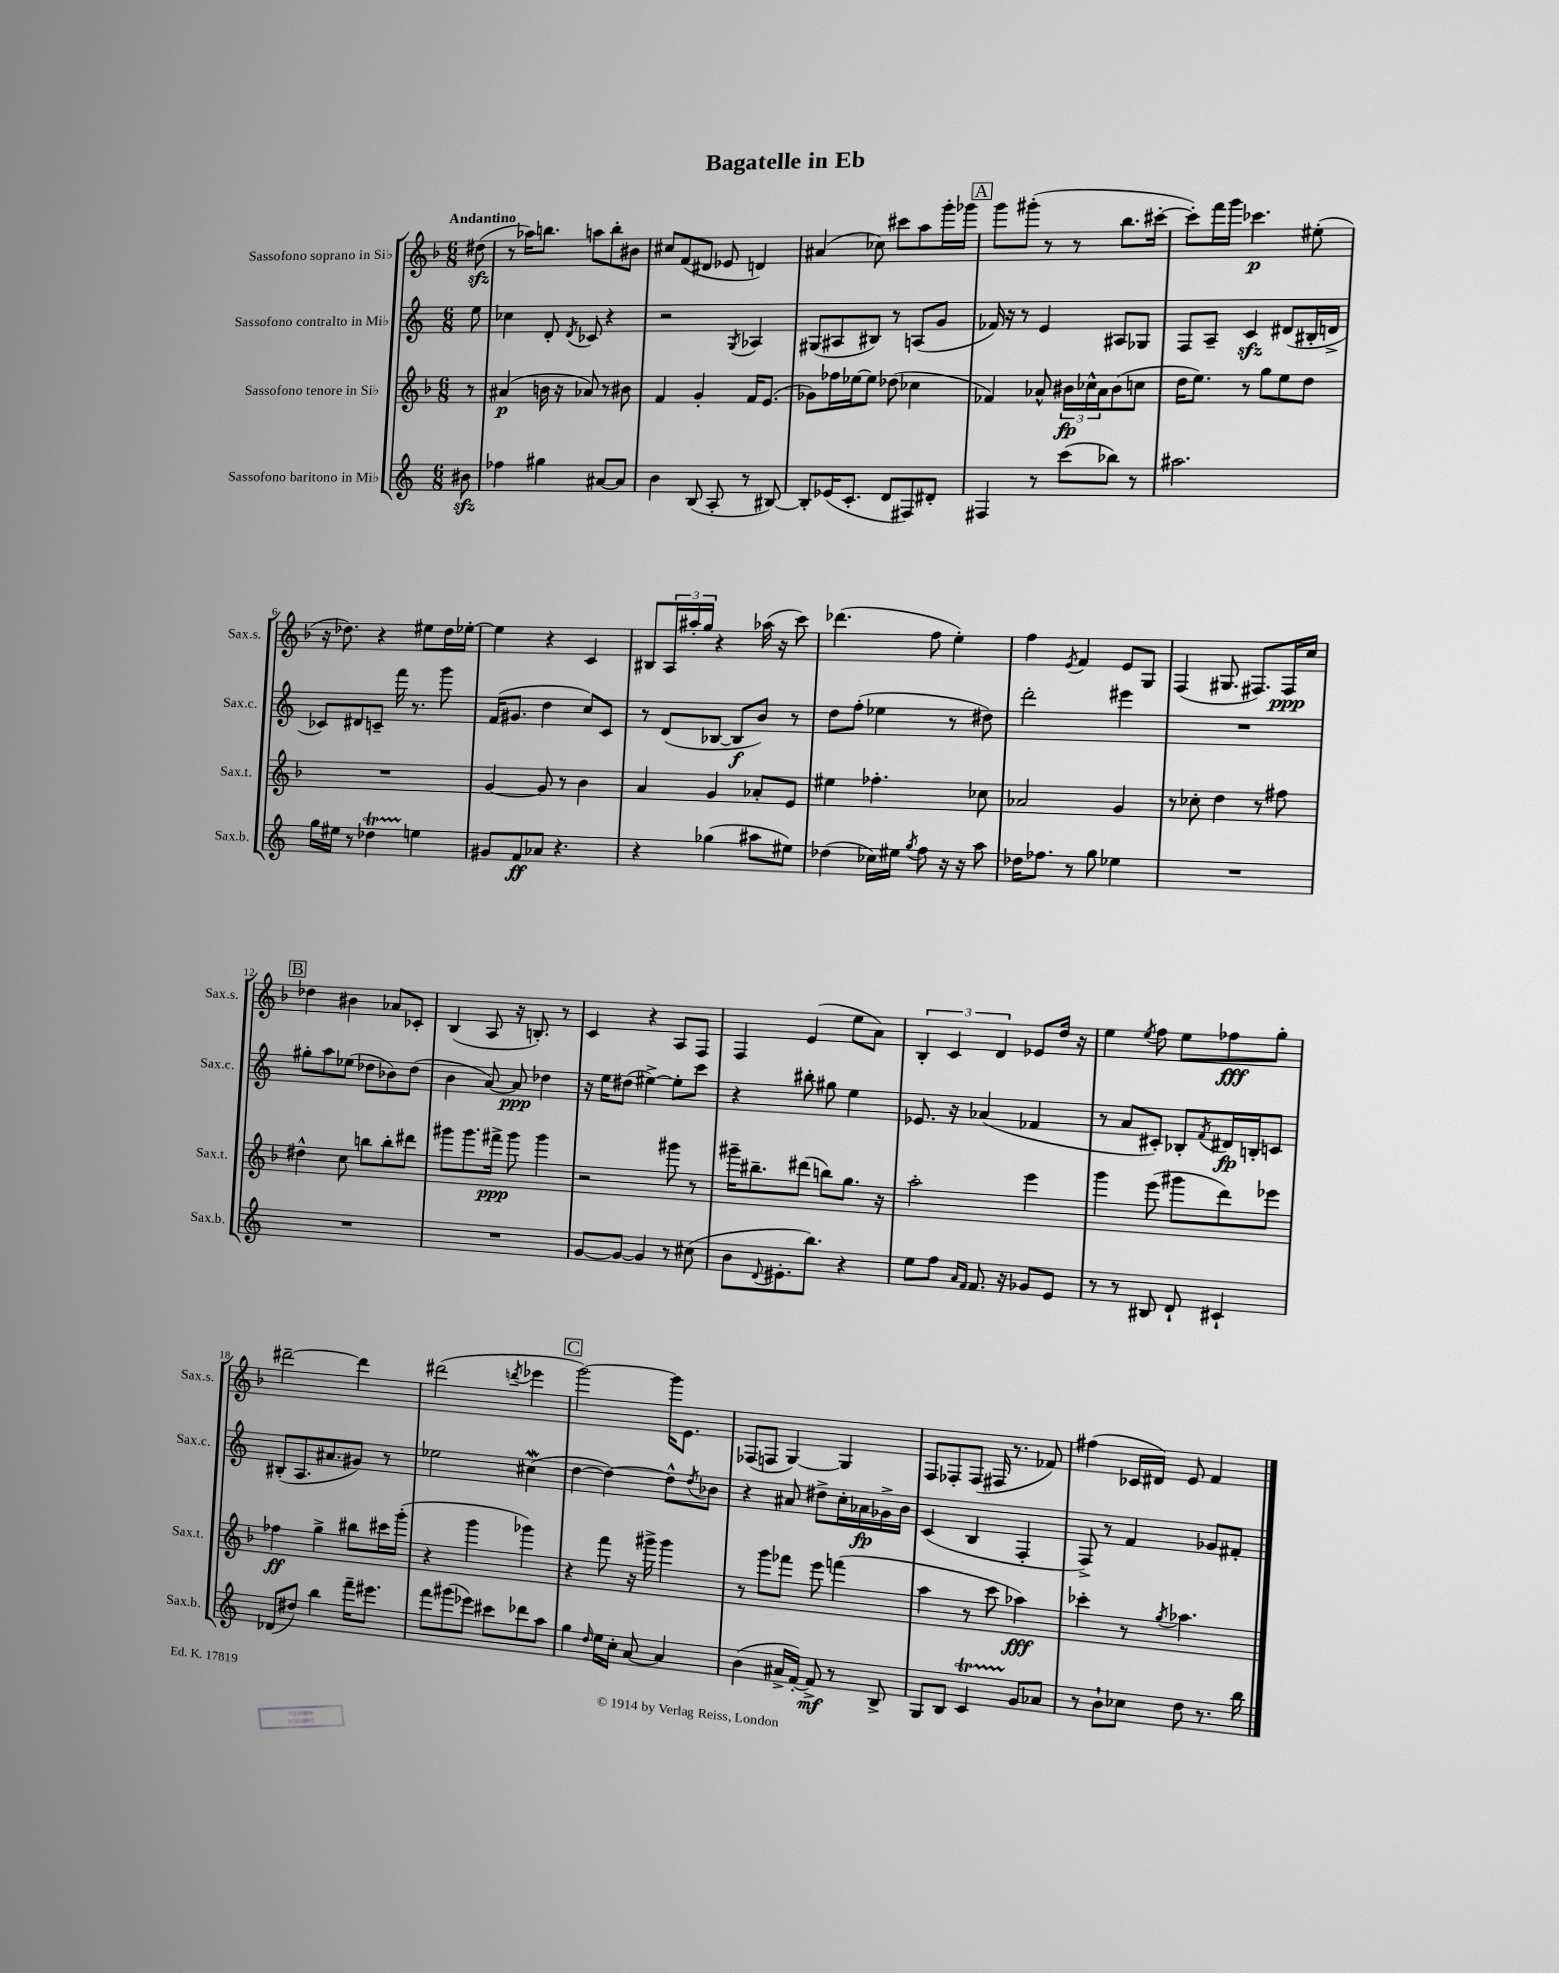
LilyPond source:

\header { title = "Bagatelle in Eb" }
<<
\new StaffGroup <<
\new Staff = "s0" \with { instrumentName = "Sassofono soprano in Sib" shortInstrumentName = "Sax.s." } {
    \clef treble \key f \major \numericTimeSignature \time 6/8 \partial 8 \tempo "Andantino"
    dis''8\sfz( |
    r8 aes''16) b''8. a''8 b''8-. bis'8 |
    cis''8 f'8( dis'8 ees'8 d'4) |
    ais'4( ces''8) cis'''8 a''8 g'''16-. ges'''16 |
    \mark \markup { \box "A" } g'''8 gis'''8-.( r8 r8 bes''8. cis'''16~-. |
    cis'''8-.) f'''16 g'''16 ces'''4.\p eis''8-.( |
    r16 des''8.) r4 eis''8 des''16 ees''16~-. |
    ees''4 r4 c'4 |
    bis8 \tuplet 3/2 { a16 ais''16-. g''16 } r4 aes''16( r16 c'''8) |
    des'''4.( f''8 e''4-.) |
    f''4 \acciaccatura { e'8 } f'4 e'8 g8 |
    f4( gis8. fis8.) fis16\ppp c''16 |
    \mark \markup { \box "B" } des''4 bis'4 aes'8 ces'8-. |
    bes4( a8 r16 b8.-.) r8 |
    c'4 r4 a8 f8 |
    f4 e'4( e''8 a'8) |
    \tuplet 3/2 { bes4-. c'4 d'4 } ees'8 d''16 r16 |
    e''4 \acciaccatura { e''8 } f''8 e''8 fes''8\fff g''8-. |
    dis'''2~-- dis'''4 |
    dis'''2( \acciaccatura { d'''8 } ees'''4 |
    \mark \markup { \box "C" } g'''2~) g'''16 e'8. |
    fes8( f8 g4~) g4 |
    f8 fes8-. fes8( fis16 r8. fes'8) |
    fis''4( ces'16 dis'16) e'8 f'4 \bar "|." |
}
\new Staff = "s1" \with { instrumentName = "Sassofono contralto in Mib" shortInstrumentName = "Sax.c." } {
    \clef treble \key c \major \numericTimeSignature \time 6/8 \partial 8
    e''8 |
    ces''4 d'8-. \acciaccatura { d'8 } ces'8 r4 |
    r2 \acciaccatura { g8 } aes4 |
    gis8( ais8 bis8) r8 a8( g'8 |
    \mark \markup { \box "A" } fes'16) r16 r8 e'4 ais8 ges8 |
    f8 a8-- c'4\sfz dis'8( bis16-. d'16-> |
    ces'8) dis'8 c'8-- f'''16 r8. g'''8 |
    f'16( gis'8. d''4 c''8) c'8 |
    r8 d'8( bes8~ bes8\f b'8) r8 |
    d''8 f''8-.( ees''4 r8 dis''8) |
    d'''2-. eis'''4 |
    R2. |
    \mark \markup { \box "B" } gis''8-. a''8 ees''8( des''8 bes'8) des''8( |
    b'4 a'8~) a'8\ppp des''4 |
    r16 e''16 dis''8( eis''4~->) eis''8-. c'''8 |
    r4 bis''8-. gis''8 e''4 |
    ees'8. r16 aes'4( fes'4 |
    r8 a'8 cis'8-.) bes8-. \acciaccatura { f'8 } dis'16\fp b16-. c'8 |
    bis8-.( a8. ais'8. gis'8) r8 |
    ees''2 cis''4\mordent( |
    \mark \markup { \box "C" } d''4~ d''4~) d''8-^ \acciaccatura { d''8 } bes'8 |
    r4 ais'8 dis''8-> c''16-. aes'16\fp ges'16-> b'16 |
    c'4( b4 f4-. |
    f8->) r8 f'4 ges'8 fis'8-. \bar "|." |
}
\new Staff = "s2" \with { instrumentName = "Sassofono tenore in Sib" shortInstrumentName = "Sax.t." } {
    \clef treble \key f \major \numericTimeSignature \time 6/8 \partial 8
    r8 |
    ais'4\p( b'16 r16 aes'8) r8 bis'8 |
    f'4 g'4-. f'16 e'8.( |
    ges'8) fes''16 ees''16~ ees''8 des''8( ces''4 |
    \mark \markup { \box "A" } fes'4) aes'8-^ \tuplet 3/2 { bis'16\fp ces''16-^ aes'16 } bis'8( c''8 |
    d''16 e''8.) r8 g''8 e''8 d''8 |
    R2. |
    g'4~ g'8 r8 bes'4 |
    a'4 g'4 aes'8-. e'8 |
    eis''4 fes''4.-. ces''8 |
    aes'2 g'4 |
    r8 ces''8-. d''4 r8 fis''8 |
    \mark \markup { \box "B" } dis''4-^ c''8 b''8 b''8-. dis'''8 |
    gis'''8 gis'''8. fis'''16->\ppp gis'''8 gis'''4 |
    r2 gis'''8 r8 |
    gis'''16-- bis''8.-- dis'''8( b''8) g''8. r16 |
    a''2-. e'''4 |
    g'''4 e'''8( gis'''8 d'''8) ees'''8 |
    fes''4\ff g''4-> bis''8 cis'''16 g'''16-.( |
    r4 g'''4 ges'''4) |
    \mark \markup { \box "C" } r4 f'''8 r16 gis'''16-> gis'''4 |
    r8 g'''8 fes'''8 e'''8 f'''4( |
    a''4 r8 c'''8 aes''4\fff) |
    ces'''4-. r8 \acciaccatura { g''8 } aes''4. \bar "|." |
}
\new Staff = "s3" \with { instrumentName = "Sassofono baritono in Mib" shortInstrumentName = "Sax.b." } {
    \clef treble \key c \major \numericTimeSignature \time 6/8 \partial 8
    bis'8\sfz |
    fes''4 gis''4 ais'8~ ais'8 |
    b'4 b8( a8-. r8 bis8~) |
    bis8-. ees'16( c'8.-. d'8 fis8) dis'8-. |
    \mark \markup { \box "A" } fis4 r8 c'''8( bes''8) r8 |
    ais''2. |
    g''16 eis''16 r8 des''4\startTrillSpan e''4\stopTrillSpan |
    gis'8 f'8\ff aes'8 r4. |
    r4 ges''4( ais''8 eis''8) |
    des''4( ces''16) eis''16 \acciaccatura { g''8 } f''8 r16 r16 a''8 |
    des''16 fes''8. r8 g''8 ees''4 |
    R2. |
    \mark \markup { \box "B" } R2. |
    R2. |
    g'8~ g'8~ g'4 r8 cis''8( |
    b'8 \appoggiatura { d'8 } eis'8.-. b''8.) r4 |
    e''8 f''8 \grace { a'16 f'16 } f'8. r16 ges'8 e'8 |
    r8 r8 bis8 d'8-! cis'4-! |
    des'8( dis''8) b''4 f'''16-- eis'''8. |
    f'''8 gis'''8( ees'''8) cis'''8 des'''8 a''8 |
    \mark \markup { \box "C" } g''4 \grace { d''16 } e''16 c''16-. a'8~ a'4 |
    b'4( ais'16-> f'16~-.) f'8->\mf r8 b8-> |
    g8 b8 c'4\startTrillSpan g'8\stopTrillSpan aes'8 |
    r8 b'8-! ces''8 d''8 r8. b''16 \bar "|." |
}
>>
>>
